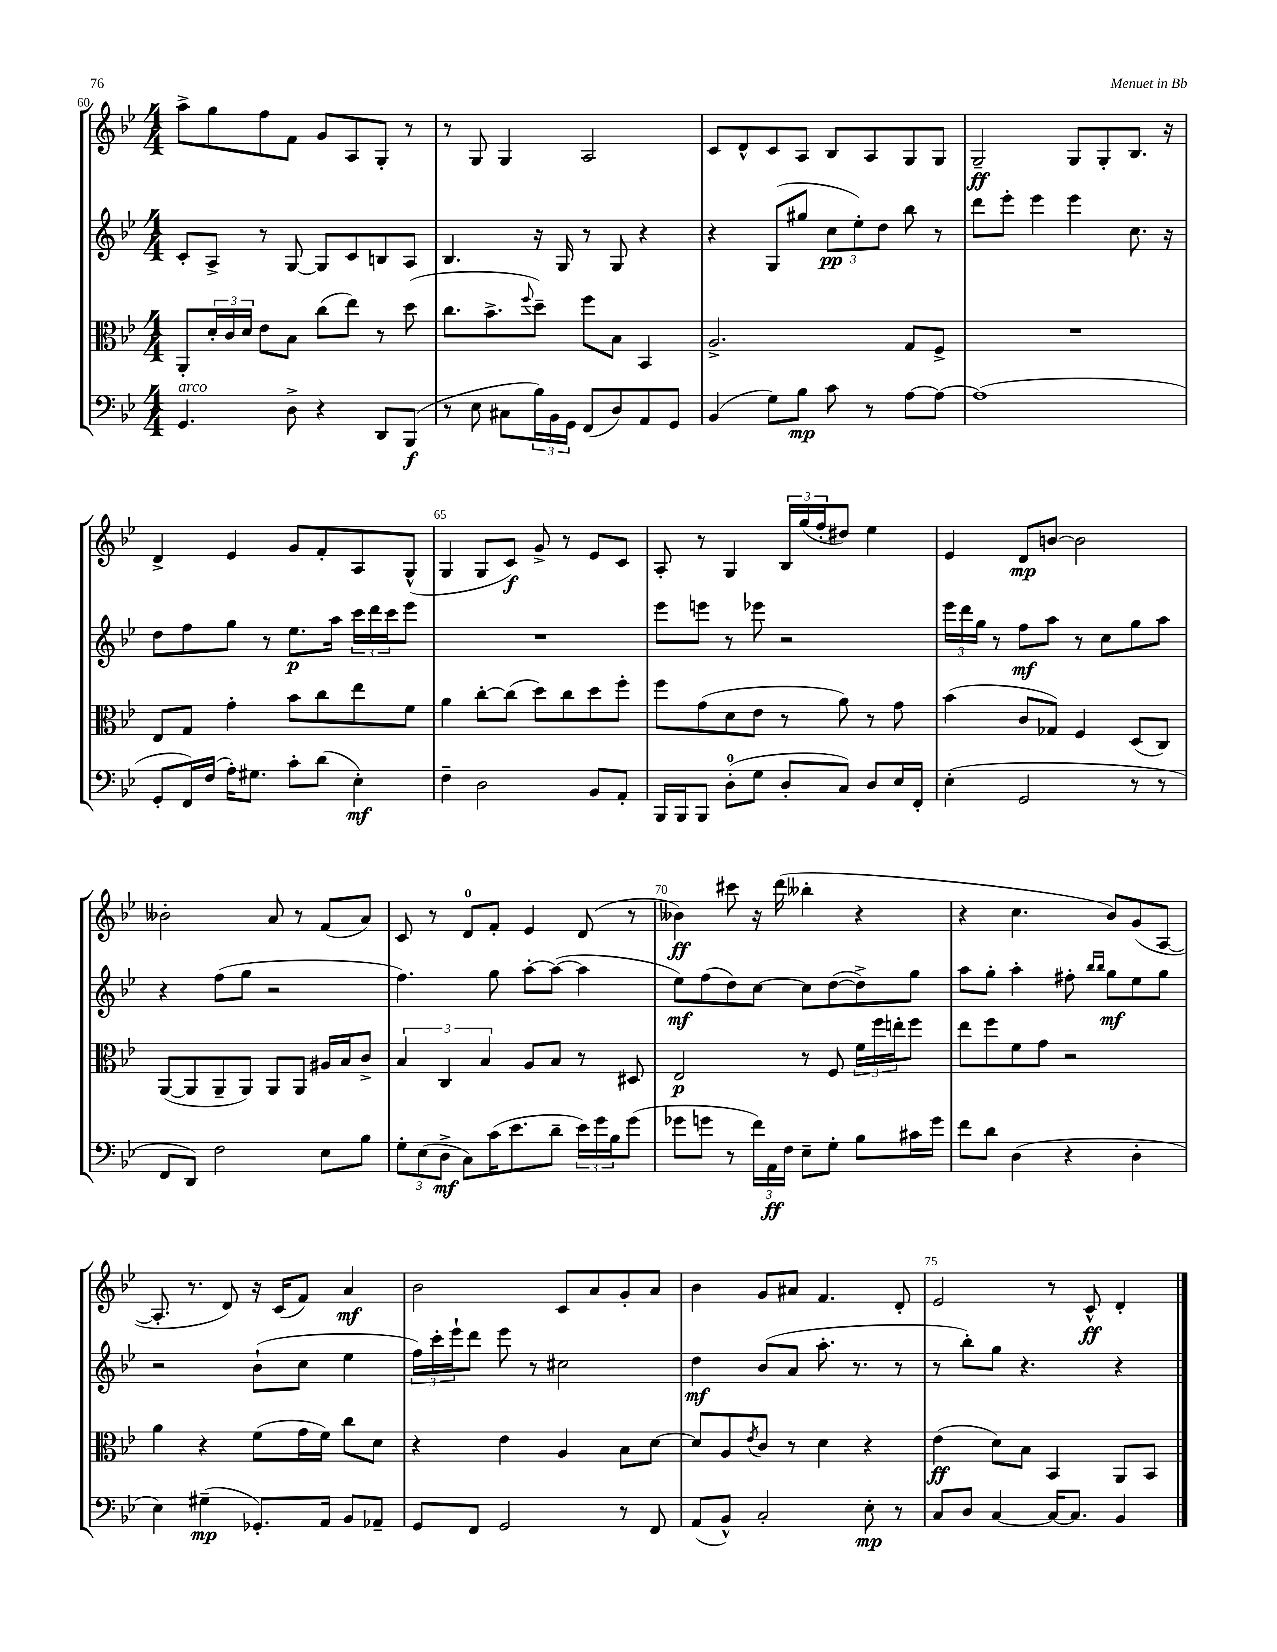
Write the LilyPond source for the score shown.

<<
\new StaffGroup <<
\new Staff = "s0" {
    \clef treble \key bes \major \numericTimeSignature \time 4/4
    a''8-> g''8 f''8 f'8 g'8 a8 g8-. r8 |
    r8 g8 g4 a2 |
    c'8 d'8-^ c'8 a8 bes8 a8 g8 g8 |
    g2--\ff g8 g8-. bes8. r16 |
    d'4-> ees'4 g'8 f'8-. a8 g8-^( |
    g4 g8 c'8\f) g'8-> r8 ees'8 c'8 |
    a8-. r8 g4 \tuplet 3/2 { bes16 g''16( f''16-. } dis''8) ees''4 |
    ees'4 d'8\mp b'8~ b'2 |
    beses'2-. a'8 r8 f'8( a'8) |
    c'8 r8 d'8-0 f'8-. ees'4 d'8( r8 |
    beses'4\ff) cis'''8 r16 d'''16( beses''4-. r4 |
    r4 c''4. bes'8) g'8( a8~ |
    a8.-. r8. d'8) r16 c'16( f'8) a'4\mf |
    bes'2 c'8 a'8 g'8-. a'8 |
    bes'4 g'8 ais'8 f'4. d'8-. |
    ees'2 r8 c'8-^\ff d'4-. \bar "|." |
}
\new Staff = "s1" {
    \clef treble \key bes \major \numericTimeSignature \time 4/4
    c'8-. a8-> r8 g8~ g8 c'8 b8 a8 |
    bes4. r16 g16 r8 g8 r4 |
    r4 g8( gis''8 \tuplet 3/2 { c''8\pp ees''8-.) d''8 } bes''8 r8 |
    d'''8 ees'''8-. ees'''4 ees'''4 c''8. r16 |
    d''8 f''8 g''8 r8 ees''8.\p a''16 \tuplet 3/2 { c'''16 d'''16 c'''16 } ees'''8 |
    R1 |
    ees'''8 e'''8 r8 ees'''8 r2 |
    \tuplet 3/2 { ees'''16 d'''16 g''16 } r8 f''8\mf a''8 r8 c''8 g''8 a''8 |
    r4 f''8( g''8 r2 |
    f''4.) g''8 a''8~-. a''8~( a''4 |
    ees''8\mf) f''8( d''8) c''8~ c''8 d''8~( d''8->) g''8 |
    a''8 g''8-. a''4-. fis''8-. \grace { bes''16 bes''16 } g''8\mf ees''8 g''8 |
    r2 bes'8-!( c''8 ees''4 |
    \tuplet 3/2 { f''16) c'''16-. ees'''16-! } d'''8 ees'''8 r8 cis''2 |
    d''4\mf bes'8( a'8 a''8.-. r8. r8 |
    r8 bes''8-.) g''8 r4. r4 \bar "|." |
}
\new Staff = "s2" {
    \clef alto \key bes \major \numericTimeSignature \time 4/4
    a,8-. \tuplet 3/2 { d'16-. c'16 d'16 } ees'8 bes8 c''8( ees''8) r8 d''8( |
    c''8. bes'8.-> \appoggiatura { f''8 } d''8--) f''8 bes8 bes,4 |
    a2.-> g8 f8-> |
    R1 |
    ees8 g8 g'4-. bes'8 c''8 ees''8 f'8 |
    a'4 c''8~-. c''8( d''8) c''8 d''8 f''8-. |
    f''8 g'8( d'8 ees'8 r8 a'8) r8 g'8 |
    bes'4( c'8 ges8) f4 d8( c8) |
    a,8~( a,8 a,8-- a,8) a,8 a,8 ais16 bes16 c'8-> |
    \tuplet 3/2 { bes4 c4 bes4 } a8 bes8 r8 dis8 |
    ees2\p r8 f8 \tuplet 3/2 { f'16 f''16 e''16-. } f''8 |
    ees''8 f''8 f'8 g'8 r2 |
    a'4 r4 f'8( g'16 f'16) c''8 d'8 |
    r4 ees'4 a4 bes8 d'8~ |
    d'8 a8 \acciaccatura { ees'8 } c'8 r8 d'4 r4 |
    ees'4\ff( d'8) bes8 bes,4 a,8 bes,8 \bar "|." |
}
\new Staff = "s3" {
    \clef bass \key bes \major \numericTimeSignature \time 4/4
    g,4.^\markup { \italic "arco" } d8-> r4 d,8 bes,,8\f( |
    r8 ees8 cis8 \tuplet 3/2 { bes16) bes,16 g,16 } f,8( d8) a,8 g,8 |
    bes,4( g8) bes8\mp c'8 r8 a8~ a8~ |
    a1( |
    g,8-. f,16) f16( a16-.) gis8. c'8-. d'8( ees4-.\mf) |
    f4-- d2 bes,8 a,8-. |
    bes,,16 bes,,16 bes,,8 d8-0-.( g8 d8-. c8) d8 ees16 f,16-. |
    ees4-.( g,2 r8 r8 |
    f,8 d,8) f2 ees8 bes8 |
    \tuplet 3/2 { g8-. ees8( d8->\mf } c8) c'16( ees'8. d'8-- \tuplet 3/2 { ees'16) g'16 bes16 } g'8( |
    ges'8 g'8 r8 \tuplet 3/2 { f'16) a,16\ff f16 } ees8-- g8-. bes8 cis'16 g'16 |
    f'8 d'8 d4( r4 d4-. |
    ees4) gis4--\mp( ges,8.-.) a,16 bes,8 aes,8-- |
    g,8 f,8 g,2 r8 f,8 |
    a,8( bes,8-^) c2-. ees8-.\mp r8 |
    c8 d8 c4~ c16~ c8. bes,4 \bar "|." |
}
>>
>>
\layout { \context { \Score currentBarNumber = #60 \override BarNumber.break-visibility = ##(#f #t #t) barNumberVisibility = #(every-nth-bar-number-visible 5) } }
